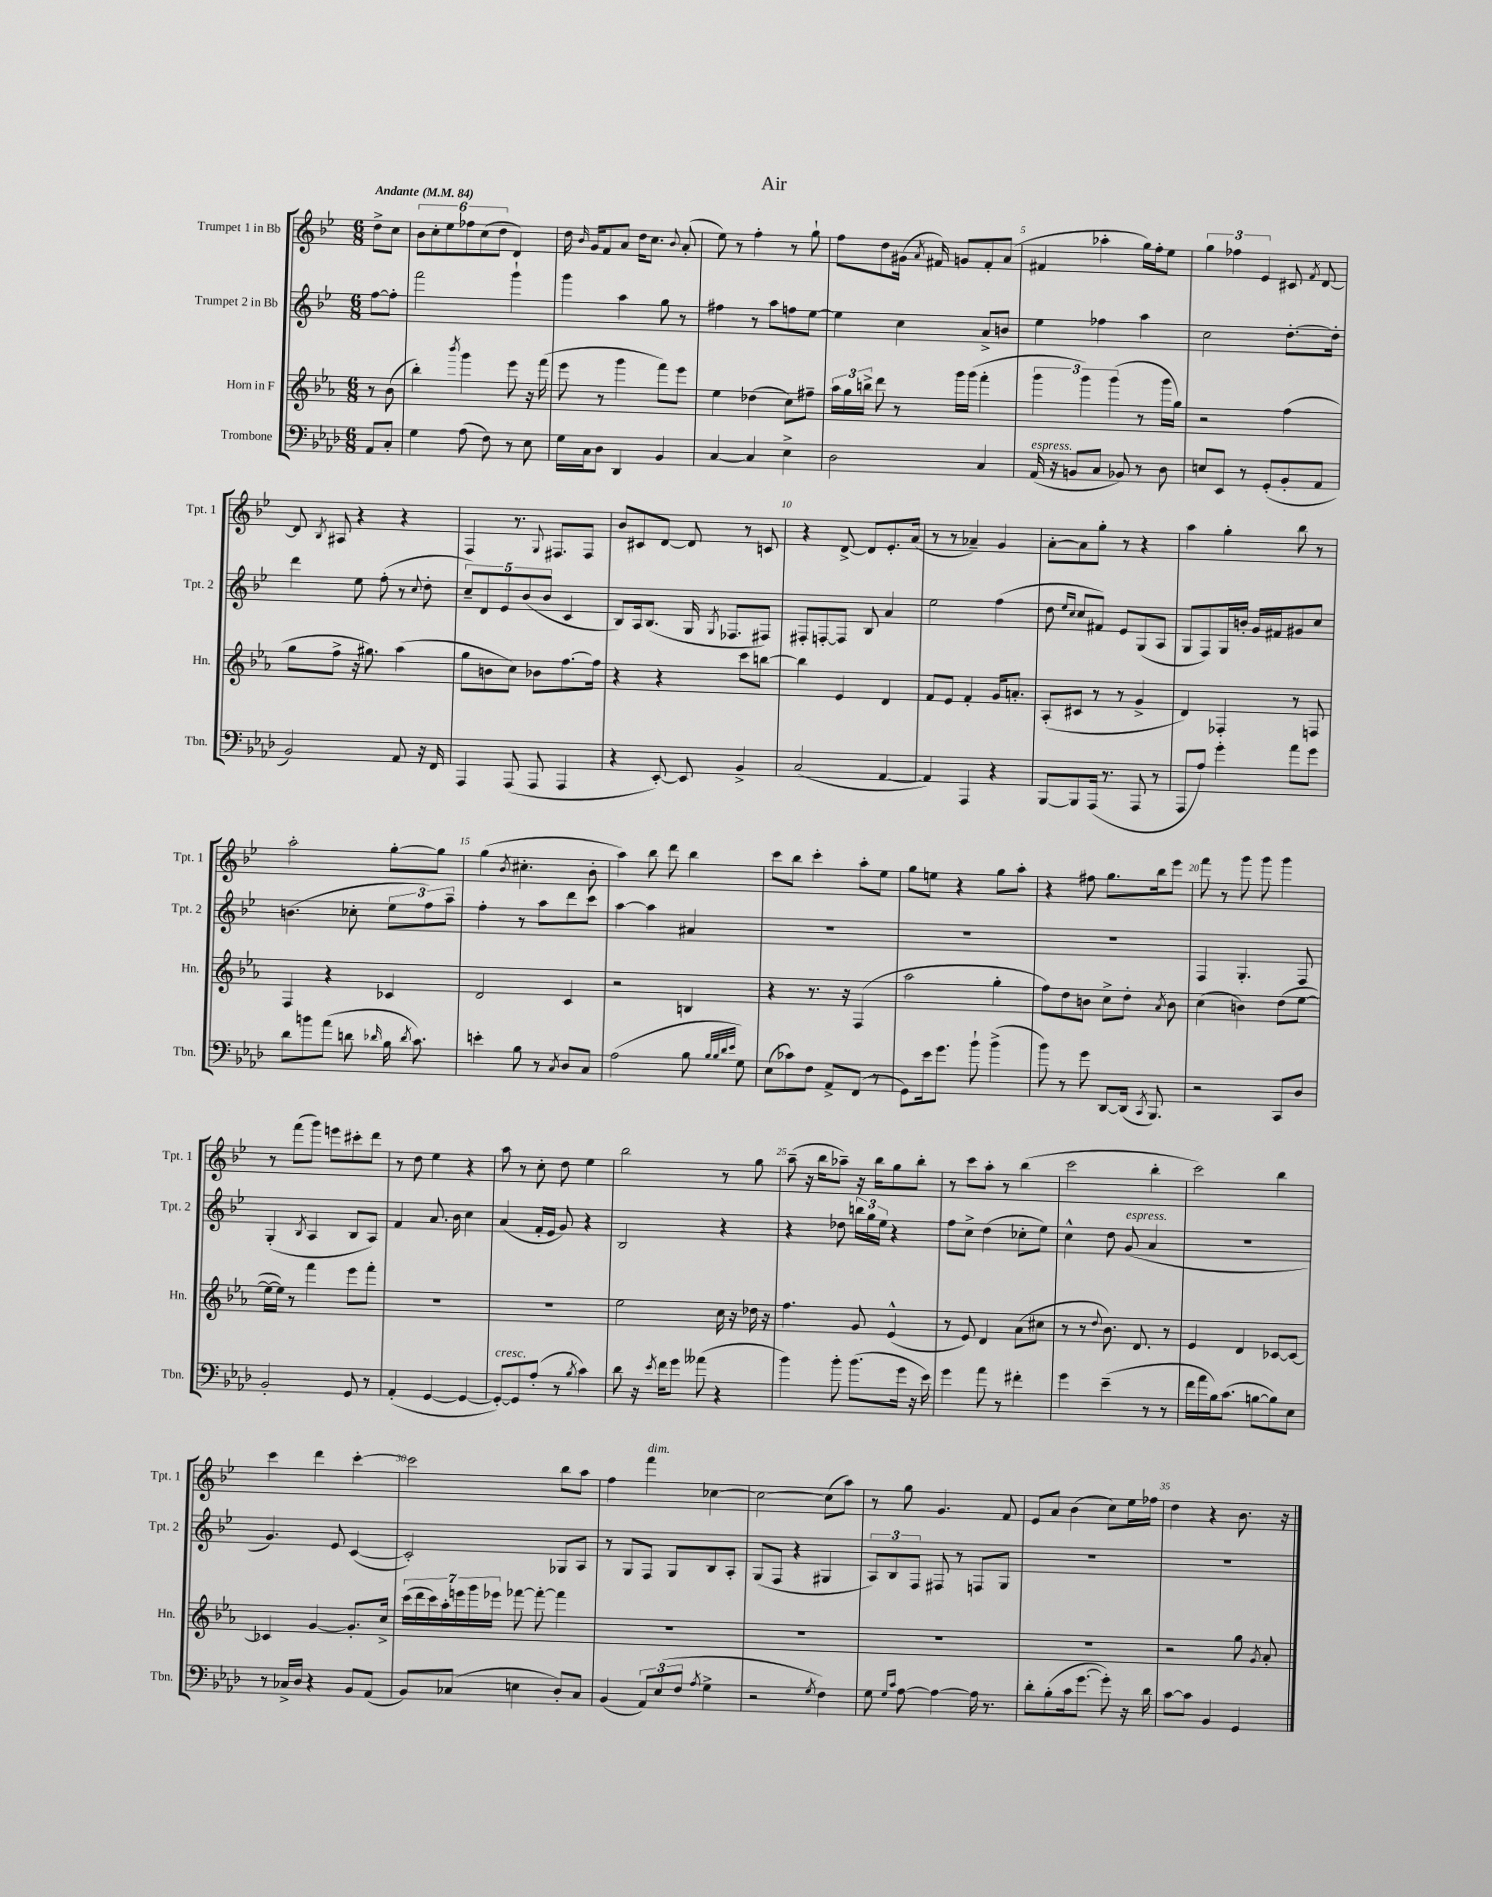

**kern	**kern	**kern	**kern
*staff4	*staff3	*staff2	*staff1
*clefF4	*clefG2	*clefG2	*clefG2
*k[b-e-a-d-]	*k[b-e-a-]	*k[b-e-]	*k[b-e-]
*M6/8	*M6/8	*M6/8	*M6/8
*MM84	*MM84	*MM84	*MM84
8AA-/L	8r	[8ff\L	8dd^\L
8C'/J	(8b-\	8ff'\]J	8cc\J
=	=	=	=
4G\	4bb-'\)	2fff\	12b-\L
.	.	.	12cc'\
.	.	.	12ee-\
.	8qbbb-/	.	.
(8A-\	4ggg\	.	12ff-\
.	.	.	(12cc\
8F\)	.	.	.
.	.	.	12dd\J
8r	8eee-\	4ggg`\	4d/)
8E-\	16r	.	.
.	(16fff\	.	.
=	=	=	=
16G\LL	8eee-\	4ggg\	16dd\
.	.	.	16qqb-/
16C\J	.	.	16g/LK
8D-\J	8r	.	8f/
4DD-/	4ggg\	4aa\	8a/J
.	.	.	16dd\LK
.	.	.	8.cc\J
4BB-/	8fff\L)	8gg\	.
.	.	.	8qqb-/
.	8eee-\J	8r	(8a'/
=	=	=	=
[4C/	4ee-\	4ff#\	8ee-\)
.	.	.	8r
4C/]	(4dd-\	8r	4ff'\
.	.	8aa\L	.
4E-^\	8cc\L)	8ff\	8r
.	8ff#~\J	[8ee-\J	8gg`\
=	=	=	=
2D-\	24aa-\LL	4ee-\]	8ff\L
.	24gg\	.	.
.	24bb^\JJ	.	.
.	8ddd\	.	8dd\
.	8r	4cc\	(16g#\Jk
.	.	.	8qa/
.	.	.	16f#/)
.	16ggg\LL	.	8g/L
.	(16ggg\JJ	.	.
4C/	4fff'\	8a^/L	8f#'/
.	.	8b/J	(8a/J
=	=	=	=
(16AA-/	6ggg\	4ee-\	4f#/
16r	.	.	.
8BB/L	.	.	.
.	6ggg\)	.	.
8C/J	.	4ff-\	4aa-'\
.	(6ggg\	.	.
8BB-/)	.	.	.
8r	8r	4aa\	16gg\LL)
.	.	.	16ff'\J
8D-\	16ggg\LL	.	8ee-\J
.	16gg\JJ)	.	.
=	=	=	=
8E/L	2r	2cc\	6gg\
8EE-/J	.	.	.
.	.	.	6ff-\
8r	.	.	.
.	.	.	6e-/
(8GG'/L	.	.	.
8BB-'/	(4ff\	[8.dd'\L	8c#/
.	.	.	8qf/
8AA-/J	.	.	[8d/
.	.	16dd'\]Jk	.
=	=	=	=
2BB-/)	8gg\L	4ddd\	8d/]
.	.	.	8qB-/
.	8ff^\J	.	8A#/
.	16r	8ee-\	4r
.	8.gg#\)	.	.
.	.	(8ff'\	.
8AA-/	(4aa-\	8r	4r
.	.	8qqcc/	.
16r	.	8dd'\	.
16FF/	.	.	.
=	=	=	=
4AAA-/	8gg\L	10cc~/L)	4F/
.	.	10d/	.
.	8b\	.	.
.	.	10e-/	.
(8AAA-/	8cc\J)	.	8.r
.	.	(10b-/	.
8AAA-/	8b-\L	.	.
.	.	10b-/J	.
.	.	.	8qqG/
.	.	.	8.F#/L
4AAA-/	[8.ff\	4c/	.
.	.	.	8F#/J
.	16ff\]Jk	.	.
=	=	=	=
4r	4r	8B-/L)	8b-/L
.	.	16A/k	8c#/
.	.	(8.B-/J	.
[8EE-'/)	4r	.	[8d/J
8EE-/]	.	16G/	8d/]
.	.	8qG/	.
.	.	8.F-/L	.
4BB-^/	8ccc\L	.	8r
.	[8bb\J	8F#/J)	8c/
=	=	=	=
(2C/	4bb\]	8F#'/L	4r
.	.	[8F'/	.
.	4e-/	8F/]J	[8d^/
.	.	8B-/	8d/]L
[4AA-/	4d/	4a/	8.e-'/
.	.	.	(16a/Jk
=	=	=	=
4AA-/])	8f/L	2ee-\	8r
.	8e-/J	.	8r
4AAA-/	4f'/	.	4a-~/)
4r	16g/LK	(4ff\	4g/
.	8.a'/J	.	.
=	=	=	=
[8BBB-/L	(8A-'/L	8dd\	[8a'\L
.	.	16qqee-/LL	.
.	.	16qqcc/JJ	.
8BBB-/]	8c#/J	8cc/L	8a\]
(16AAA-/Jk	8r	8f#/J)	8gg'\J
8.r	.	.	.
.	8r	8e-/L	8r
8AAA-/	4g^/	(8G/	4r
8r	.	8A/J	.
=	=	=	=
8AAA-/L	4d/)	8G/L	4aa\
8A-/J)	.	8F/)	.
4g'\	4F-'/	16G/L	4gg'\
.	.	16b'/JJ	.
.	.	16g/LL	.
.	.	16f#/J	.
8a-\L	8r	8g#/	8bb-\
8g\J	8F/	8cc/J	8r
=	=	=	=
8d-\L	4F/	(4.b\	2aa'\
8b\	.	.	.
(8a-\J	4r	.	.
8d\	.	8cc-'\	.
16qqd-/	.	.	.
16B-\	4c-/	12ee-\L	[8gg'\L
8qd-/	.	.	.
8.c\)	.	.	.
.	.	12ff\)	.
.	.	.	8gg\]J
.	.	12aa~\J	.
=	=	=	=
4e'\	2d/	4ff'\	(4gg\
.	.	.	8qb-/
8B-\	.	8r	4.cc#'\
8r	.	8aa\L	.
8qC/	.	.	.
8D-/L	4c/	8ddd\	.
8C/J	.	8ccc\J	8b-'\
=	=	=	=
(2A-\	2r	[4aa\	4aa\)
.	.	4aa\]	8bb-\
.	.	.	8ddd\
8B-\	4B/	4a#/	4bb-\
32qqB-/LLL	.	.	.
32qqB-/	.	.	.
32qqd-/	.	.	.
32qqe-/JJJ	.	.	.
8G\)	.	.	.
=	=	=	=
(8E-\L	4r	2.r	8ccc\L
8c-\)	.	.	8bb-\J
8F\J	8.r	.	4ccc'\
8AA-^/L	.	.	.
.	16r	.	.
(8FF/J	(4F/	.	8aa'\L
8r	.	.	8ee-\J
=	=	=	=
8GG\L)	2aa-\	2.r	8gg\L
16e-\k	.	.	8ee\J
8.g\J	.	.	.
.	.	.	4r
8b-`\	.	.	.
(4b-^\	4gg'\	.	8gg\L
.	.	.	8aa'\J
=	=	=	=
8b-\)	8ff\L)	2.r	4r
8r	8dd\	.	.
8g\	8b\J	.	8ff#\
[8DD-/L	8cc^\L	.	8.gg\L
(16DD-/]Jk	8dd'\J	.	.
8qCC/	.	.	.
8.BBB-/)	.	.	16bb-\k
.	8qa-/	.	.
.	8b\	.	8eee-\J
=	=	=	=
2r	(4cc\	4F/	8fff\
.	.	.	8r
.	4b\)	4.G'/	8ggg\
.	.	.	8ggg\
8CC/L	(8dd\L	.	4ggg\
8D-/J	[8ee-\J	8F/	.
=	=	=	=
2BB-'/	16ee-\_LL	(4G'/	8r
.	16ee-\]JJ)	.	.
.	8r	.	(8fff\L
.	.	8qB-/	.
.	4fff\	4A/	8ggg\J)
.	.	.	8eee\L
8GG/	8eee-\L	8B-/L	8ccc#'\
8r	8fff'\J	8A/J)	8ddd\J
=	=	=	=
(4AA-'/	2.r	4f/	8r
.	.	.	8dd\
[4GG/	.	8.a/	4ee-\
.	.	16b-\	.
4GG/_	.	4cc\	4r
=	=	=	=
8GG'/_L)	2.r	(4a/	8aa\
8GG/]	.	.	8r
(8A-'/J	.	16f'/LL	8cc'\
.	.	16e-/JJ	.
8r	.	8g/)	8dd\
8qB-/	.	.	.
4c\)	.	4r	4ee-\
=	=	=	=
8d-\	2ee-\	2B-/	2bb-\
16r	.	.	.
8qe-/	.	.	.
16f\LK	.	.	.
8g\J	.	.	.
(8a--\	.	.	.
4r	16cc\	4r	8r
.	16r	.	.
.	16dd-\	.	8gg\
.	16r	.	.
=	=	=	=
4b-\)	4.ff\	4r	(8aa~\
.	.	.	16r
.	.	.	16bb-\LK
8b-'\	.	8dd-\	8aa-~\J)
(8.b-\L	8g/	24bb\LL	16r
.	.	24gg\	.
.	.	.	16bb-\LK
.	.	24ee-\JJ	.
.	(4e-^^/	4r	8gg\
16g\Jk	.	.	.
16r	.	.	8bb-'\J
16e-\)	.	.	.
=	=	=	=
4g\	8r	8ff\L	8r
.	8e-/)	8cc^\J	8ccc\L
8a-\	4d/	(4dd\	8aa'\J
8r	.	.	8r
4f#'\	(8a-\L	8cc-'\L	(4bb-\
.	8cc#\J	8ee-\J)	.
=	=	=	=
4g\	8r	4cc^^\	2ccc\
.	8r	.	.
.	8qqdd/	.	.
(4e-~\	8.b-\)	8dd\	.
.	.	(8g/	.
.	8.d/	.	.
8r	.	4a/	4bb-'\
8r	8r	.	.
=	=	=	=
16f\LL	4e-/	2.r	2ccc\)
16a-\	.	.	.
16B-\J)	.	.	.
(8.c\J	.	.	.
.	4d/	.	.
[8B\L	.	.	.
8B\])	[8c-/L	.	4bb-\
8E-\J	8c-/_J	.	.
=	=	=	=
8r	4c-/]	4.g/)	4ccc\
16C-^/LL	.	.	.
16D-/JJ	.	.	.
4r	[4g/	.	4ddd\
.	.	8e-/	.
8BB-/L	8.g'/]L	([4c/	[4ccc'\
(8AA-/J	.	.	.
.	16cc^/Jk	.	.
=	=	=	=
8BB-/L)	(28ccc\LL	2c'/])	2ccc\]
.	28ddd\	.	.
.	28ccc\)	.	.
.	28aa-'\	.	.
(8C-/J	.	.	.
.	28eee\	.	.
.	28ggg\	.	.
.	28eee-\JJ	.	.
4E\	[8fff-\	.	.
.	8fff-'\_	.	.
8D-'/L)	4fff-\]	8G-/L	8bb-\L
8C-/J	.	8A/J	8aa\J
=	=	=	=
(4BB-/	2.r	8r	4ff\
.	.	8G/L	.
12AA-/L)	.	8F/J	4fff\
(12E-/	.	.	.
.	.	8G/L	.
12F/J	.	.	.
8qA-/	.	.	.
4G^\	.	8B-/	[4cc-\
.	.	8A'/J	.
=	=	=	=
2r	2.r	(8G/L	2cc-\_
.	.	8F/J	.
.	.	4r	.
8qG/	.	.	.
4F\)	.	4G#/	(8cc-\]L
.	.	.	8aa\J)
=	=	=	=
8G\	2.r	12A/L)	8r
.	.	12B-/	.
16qqG/LL	.	.	.
16qqc/JJ	.	.	.
[8A-\	.	.	8gg\
.	.	12F/J	.
4A-\_	.	8F#/	4.g/
.	.	8r	.
16A-\]	.	8F/L	.
8.r	.	.	.
.	.	8G/J	8f/
=	=	=	=
8d-'\L	2.r	2.r	8e-/L
(8B-'\	.	.	8a/J
16c\k	.	.	(4b-\
[8.g\J	.	.	.
8g'\])	.	.	8cc\L)
16r	.	.	16ee-\L
16d-\	.	.	16ff-\JJ
=	=	=	=
[8c\L	2r	2.r	4dd\
8c\]J	.	.	.
4BB-/	.	.	4r
4GG/	8gg\	.	8.b-\
.	8qg/	.	.
.	8a-'/	.	.
.	.	.	16r
==	==	==	==
*-	*-	*-	*-
